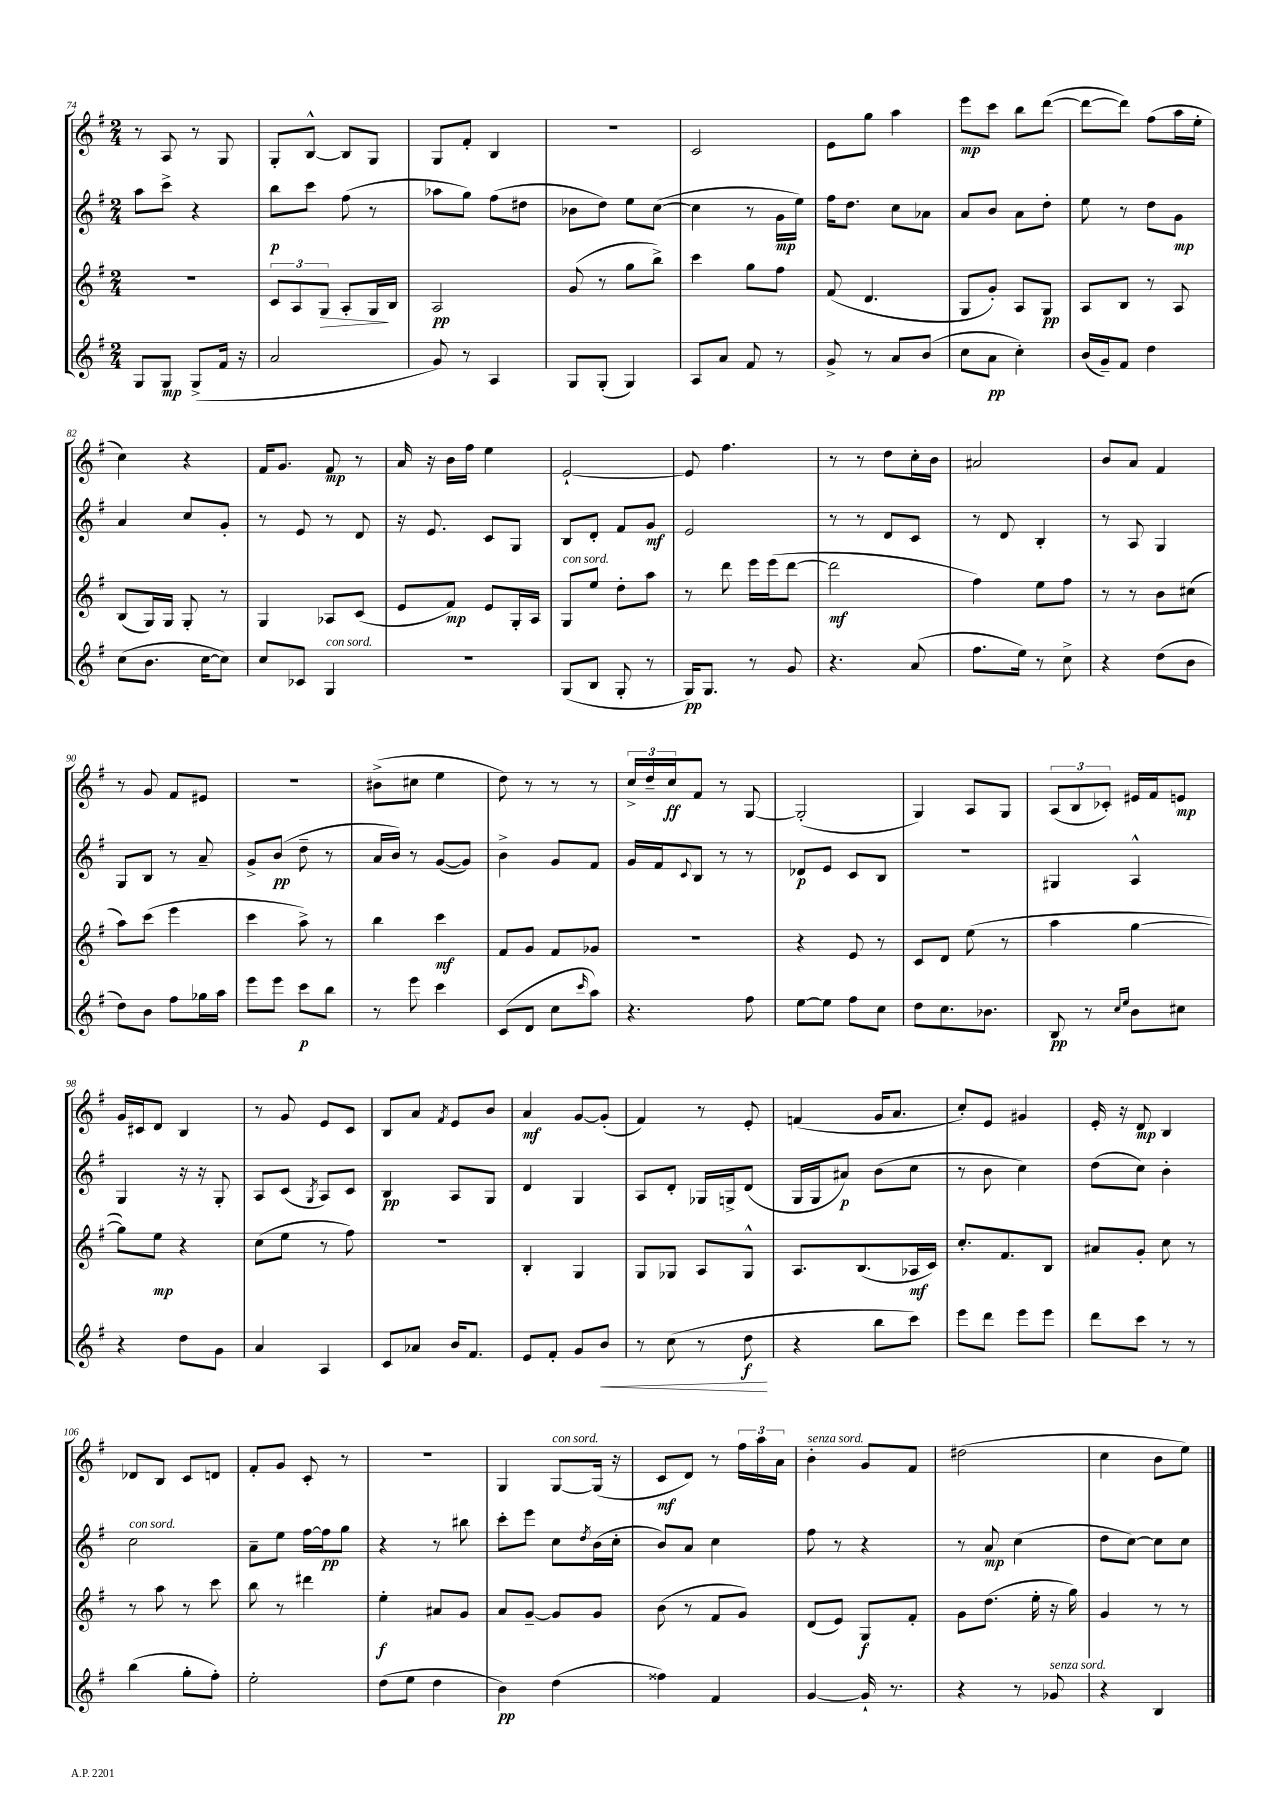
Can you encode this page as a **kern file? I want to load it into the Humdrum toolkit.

**kern	**kern	**kern	**kern
*staff4	*staff3	*staff2	*staff1
*clefG2	*clefG2	*clefG2	*clefG2
*k[f#]	*k[f#]	*k[f#]	*k[f#]
*M2/4	*M2/4	*M2/4	*M2/4
8G/L	2r	8aa\L	8r
8G/J	.	8ccc^\J	8A/
(8G^/L	.	4r	8r
16f#/Jk	.	.	8G/
16r	.	.	.
=	=	=	=
2a/	12c/L	8bb\L	8G'/L
.	12A/	.	.
.	.	8ccc\J	[8B^^/J
.	12G/J	.	.
.	8A'/L	(8ff#\	8B/]L
.	16G/L	8r	8G/J
.	16B/JJ	.	.
=	=	=	=
8g/)	2A/	8aa-\L	8G/L
8r	.	8gg\J)	8f#'/J
4A/	.	(8ff#\L	4B/
.	.	8dd#\J	.
=	=	=	=
8G/L	(8g/	8b-\L	2r
(8G'/J	8r	8dd\J)	.
4G/)	8gg\L	8ee\L	.
.	8bb^\J)	([8cc\J	.
=	=	=	=
8A/L	4ccc\	4cc\]	2c/
8a/J	.	.	.
8f#/	8gg\L	8r	.
8r	8ff#\J	16g\LL	.
.	.	16ee\JJ)	.
=	=	=	=
8g^/	(8f#/	16ff#\LK	8e\L
.	.	8.dd\J	.
8r	4.d/	.	8gg\J
8a/L	.	8cc\L	4aa\
(8b/J	.	8a-\J	.
=	=	=	=
8cc\L	8G/L	8a/L	8eee\L
8a\J	8g'/J)	8b/J	8ccc\J
4cc'\)	8A/L	8a\L	8bb\L
.	8G/J	8dd'\J	([8ddd\J
=	=	=	=
(16b/LL	8A/L	8ee\	8ddd\_L
16g~/J)	.	.	.
8f#/J	8B/J	8r	8ddd\]J)
4dd\	8r	8dd\L	(8ff#\L
.	8A/	8g\J	16aa\L
.	.	.	16ee'\JJ
=	=	=	=
(8cc\L	(8B/L	4a/	4cc\)
8.b\J	16G/L)	.	.
.	16G/JJ	.	.
.	8G'/	8cc/L	4r
[16cc\LK	.	.	.
8cc\]J)	8r	8g'/J	.
=	=	=	=
8cc/L	4G/	8r	16f#/LK
.	.	.	8.g/J
8c-/J	.	8e/	.
4G/	8A-/L	8r	8f#/
.	(8c/J	8d/	8r
=	=	=	=
2r	8e/L	16r	16a/
.	.	8.e/	16r
.	8f#/J)	.	16b\LL
.	.	.	16ff#\JJ
.	8e/L	8c/L	4ee\
.	16G'/L	8G/J	.
.	16A/JJ	.	.
=	=	=	=
(8G/L	8G/L	8B/L	[2e`/
8B/J	8ee/J	8d'/J	.
8G'/	8dd'\L	8f#/L	.
8r	8aa\J	8g/J	.
=	=	=	=
16G/LK)	8r	2e/	8e/]
8.G/J	.	.	.
.	8ddd\	.	4.ff#\
8r	16eee\LL	.	.
.	(16eee\J	.	.
8g/	[8ddd\J	.	.
=	=	=	=
4.r	2ddd\]	8r	8r
.	.	8r	8r
.	.	8d/L	8dd\L
(8a/	.	8c/J	16cc'\L
.	.	.	16b\JJ
=	=	=	=
8.ff#\L	4ff#\)	8r	2a#/
.	.	8d/	.
16ee\Jk)	.	.	.
8r	8ee\L	4B'/	.
8cc^\	8ff#\J	.	.
=	=	=	=
4r	8r	8r	8b/L
.	8r	8A/	8a/J
(8dd\L	8b\L	4G/	4f#/
8b\J	(8cc#\J	.	.
=	=	=	=
8dd\L)	8aa\L)	8G/L	8r
8b\J	(8ccc\J	8B/J	8g/
8ff#\L	4eee\	8r	8f#/L
16gg-\L	.	8a~/	8e#/J
16aa\JJ	.	.	.
=	=	=	=
8eee\L	4ccc\	8g^/L	2r
8eee\J	.	(8b/J	.
8ccc\L	8aa^\)	8dd~\	.
8bb\J	8r	8r	.
=	=	=	=
8r	4bb\	16a/LL	(8b#^\L
.	.	16b/JJ)	.
8eee\	.	8r	8cc#\J
4ccc\	4ccc\	([8g/L	4ee\
.	.	8g/]J)	.
=	=	=	=
(8c/L	8f#/L	4b^\	8dd\)
8d/J	8g/J	.	8r
8cc\L	8f#/L	8g/L	8r
16qqccc/	.	.	.
8aa\J)	8g-/J	8f#/J	8r
=	=	=	=
4.r	2r	16g/LL	24cc^/LL
.	.	.	24dd~/
.	.	16f#/J	.
.	.	.	24cc/J
.	.	8qqc/	.
.	.	8B/J	8f#/J
.	.	8r	8r
8ff#\	.	8r	[8G/
=	=	=	=
[8ee\L	4r	8d-/L	(2G'/]
8ee\]J	.	8e/J	.
8ff#\L	8e/	8c/L	.
8cc\J	8r	8B/J	.
=	=	=	=
8dd\L	8c/L	2r	4G/)
8.cc\	8d/J	.	.
.	(8ee\	.	8A/L
8.b-\J	.	.	.
.	8r	.	8G/J
=	=	=	=
8B/	4aa\	4G#/	(12A/L
.	.	.	12B/
8r	.	.	.
.	.	.	12c-'/J)
16qqcc/LL	.	.	.
16qqee/JJ	.	.	.
8b\L	[4gg\	4A^^/	16e#/LL
.	.	.	16f#/J
8cc#\J	.	.	8e/J
=	=	=	=
4r	8gg\]L)	4G/	16g/LL
.	.	.	16c#/J
.	8ee\J	.	8d/J
8dd\L	4r	16r	4B/
.	.	16r	.
8g\J	.	8G'/	.
=	=	=	=
4a/	(8cc\L	8A/L	8r
.	8ee\J	(8c/J	8g/
.	.	8qG/	.
4A/	8r	8A/L)	8e/L
.	8ff#\)	8c/J	8c/J
=	=	=	=
8c/L	2r	4B/	8B/L
8a-/J	.	.	8a/J
.	.	.	8qf#/
16b/LK	.	8A/L	8e/L
8.f#/J	.	.	.
.	.	8G/J	8b/J
=	=	=	=
8e/L	4B'/	4d/	4a/
8f#'/J	.	.	.
8g/L	4G/	4G/	[8g/L
8b/J	.	.	(8g'/]J
=	=	=	=
8r	8G/L	8A/L	4f#/)
(8cc\	8G-/J	8d'/J	.
8r	8A/L	16G-/LL	8r
.	.	16G^/J	.
8dd\	8G-^^/J	(8d/J	8e'/
=	=	=	=
4r	8.A/L	16G/LL	(4f/
.	.	16G/J	.
.	.	8a#/J)	.
.	(8.B/	.	.
8bb\L	.	(8b\L	16g/LK
.	.	.	8.a/J
8ccc\J)	16A-/L	8cc\J	.
.	16c/JJ)	.	.
=	=	=	=
8eee\L	8.cc'/L	8r	8cc'/L)
8ddd\J	.	8b\	8e/J
.	8.f#/	.	.
8eee\L	.	4cc\)	4g#/
8eee\J	8B/J	.	.
=	=	=	=
8ddd\L	8a#/L	(8dd\L	16e'/
.	.	.	16r
8ccc\J	8g'/J	8cc\J)	8d/
8r	8cc\	4b'\	4B/
8r	8r	.	.
=	=	=	=
(4bb\	8r	2cc\	8d-/L
.	8aa\	.	8B/J
8gg'\L	8r	.	8c/L
8ff#'\J)	8ccc\	.	8d/J
=	=	=	=
2ee'\	8bb\	8a~\L	8f#'/L
.	8r	8ee\J	8g/J
.	4ddd#\	[16ff#\LL	8c'/
.	.	16ff#\]J	.
.	.	8gg\J	8r
=	=	=	=
(8dd\L	4ee'\	4r	2r
8ee\J	.	.	.
4dd\	8a#/L	8r	.
.	8g/J	8bb#\	.
=	=	=	=
4b\)	8a/L	8ccc'\L	4G/
.	[8g~/J	8eee\J	.
(4dd\	8g/]L	8cc\L	[8G/L
.	.	8qdd/	.
.	8g/J	(16b\L	(16G/]Jk
.	.	16cc'\JJ	16r
=	=	=	=
4ff##\)	(8b\	8b/L)	8c/L
.	8r	8a/J	8d/J)
4f#/	8f#/L	4cc\	8r
.	8g/J)	.	24ff#\LL
.	.	.	24aa\
.	.	.	24a\JJ
=	=	=	=
[4g/	(8d/L	8ff#\	4b'\
.	8e/J)	8r	.
16g`/]	8G/L	4r	8g/L
8.r	.	.	.
.	8f#'/J	.	8f#/J
=	=	=	=
4r	8g\L	8r	(2dd#\
.	(8.dd\J	8a/	.
8r	.	(4cc\	.
.	16ee'\	.	.
8g-/	16r	.	.
.	16gg\)	.	.
=	=	=	=
4r	4g/	8dd\L	4cc\
.	.	[8cc\J)	.
4B/	8r	8cc\]L	8b\L
.	8r	8cc\J	8ee\J)
==	==	==	==
*-	*-	*-	*-
